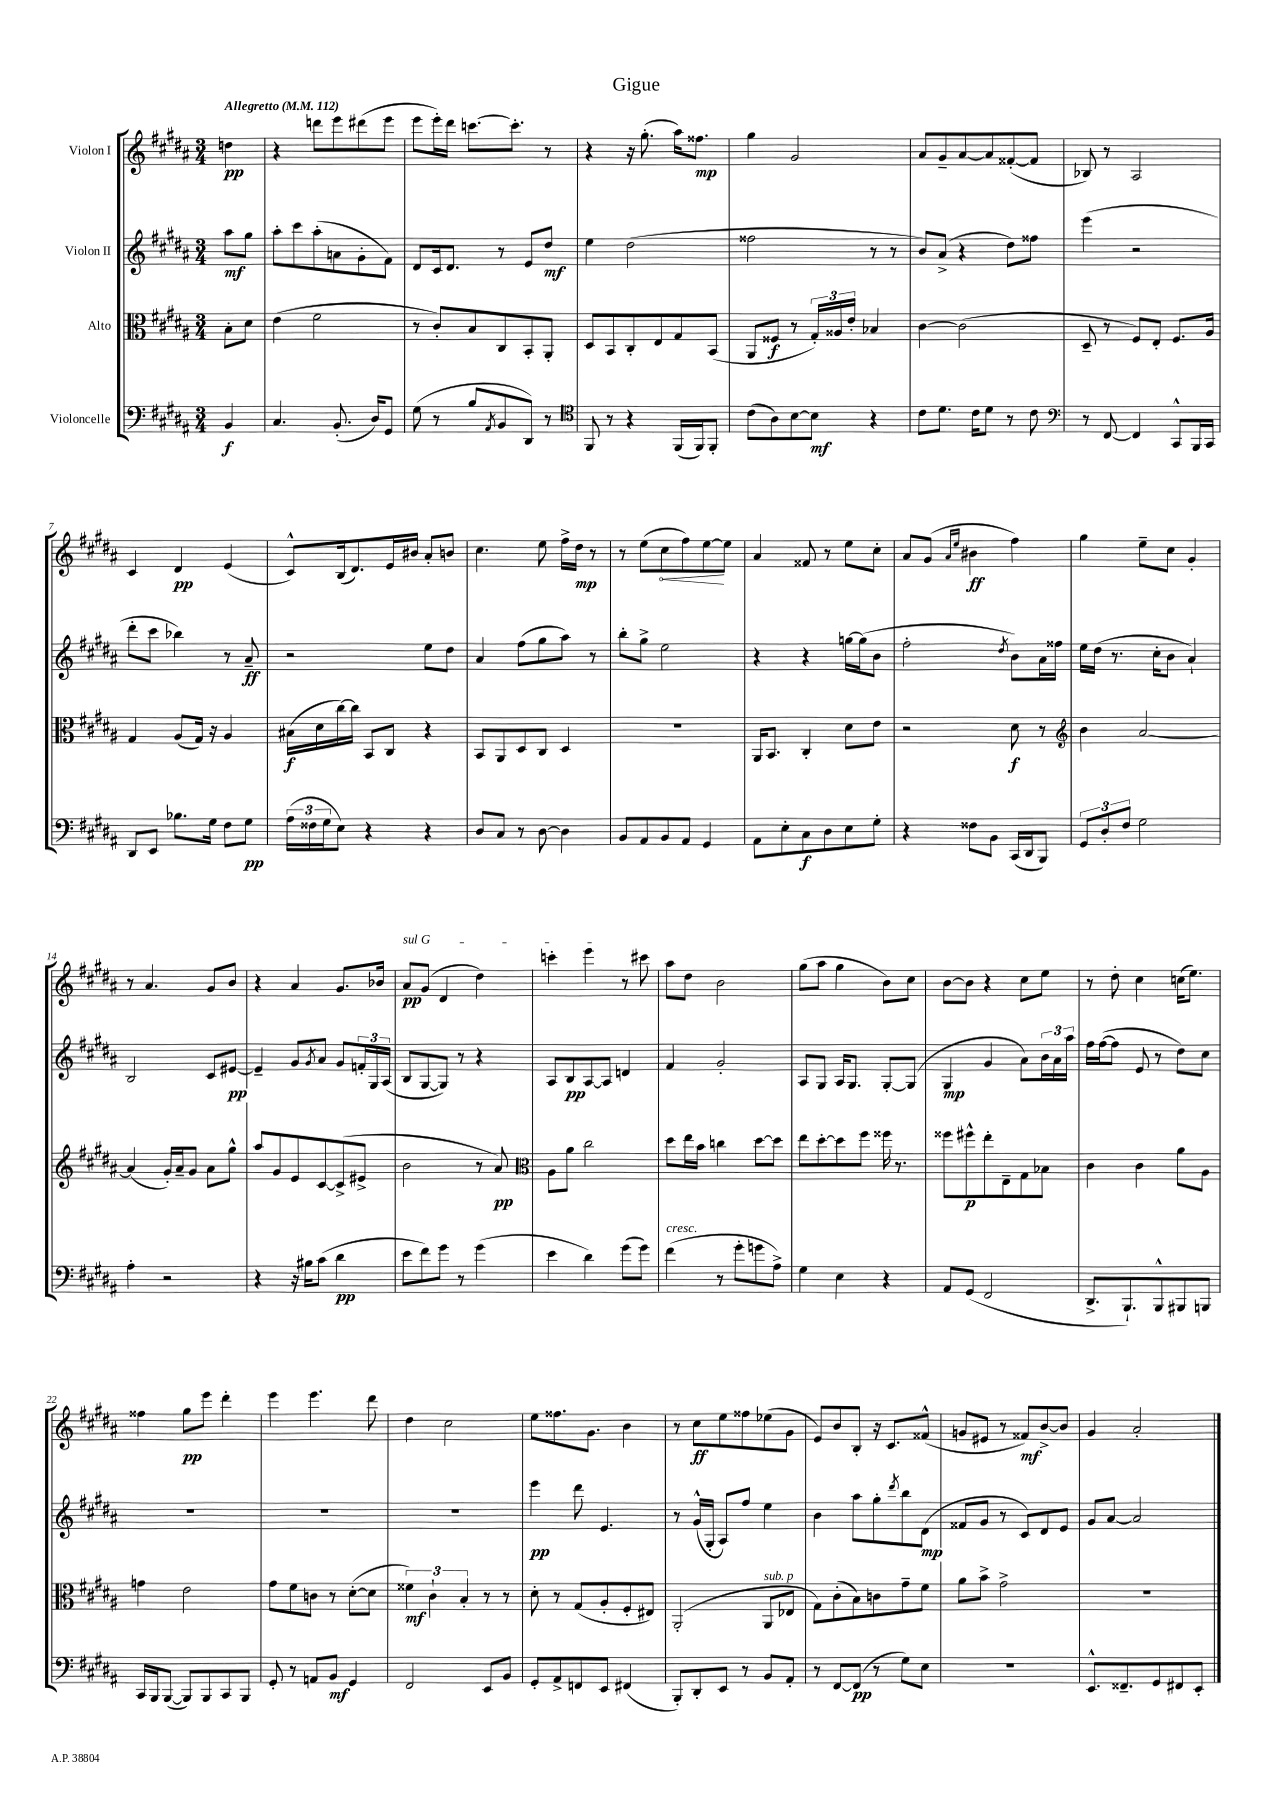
\header { title = "Gigue" }
<<
\new StaffGroup <<
\new Staff = "s0" \with { instrumentName = "Violon I" } {
    \clef treble \key b \major \numericTimeSignature \time 3/4 \partial 4 \tempo "Allegretto" 4 = 112
    d''4\pp |
    r4 d'''8 e'''8 dis'''8( e'''8 |
    e'''8 e'''16-.) dis'''16 c'''8.~ c'''8.-. r8 |
    r4 r16 gis''8.-.( ais''16) fisis''8.\mp |
    gis''4 gis'2 |
    ais'8 gis'8-- ais'8~ ais'8 fisis'8~-.( fisis'8 |
    bes8) r8 ais2 |
    cis'4 dis'4\pp e'4( |
    cis'8-^) b16( dis'8.) e'16 bis'16 ais'8-. b'8 |
    cis''4. e''8 fis''16-> dis''16\mp r8 |
    r8 e''8( \once \override Hairpin.circled-tip = ##t cis''8\< fis''8) e''8~\! e''8 |
    ais'4 fisis'8 r8 e''8 cis''8-. |
    ais'8 gis'8( \grace { ais'16 e''16 } bis'4\ff fis''4) |
    gis''4 e''8-- cis''8 gis'4-. |
    r8 ais'4. gis'8 b'8 |
    r4 ais'4 gis'8. bes'16 |
    \once \override TextSpanner.bound-details.left.text = \markup { \italic "sul G" } ais'8\pp\startTextSpan gis'8( dis'4 dis''4) |
    c'''4-. e'''4\stopTextSpan r8 cis'''8 |
    ais''8 dis''8 b'2 |
    gis''8( ais''8 gis''4 b'8) cis''8 |
    b'8~ b'8 r4 cis''8 e''8 |
    r8 dis''8-. cis''4 c''16( e''8.) |
    fisis''4 gis''8\pp e'''8 dis'''4-. |
    e'''4 e'''4. dis'''8 |
    dis''4 cis''2 |
    e''8 fisis''8. gis'8. b'4 |
    r8 cis''8\ff e''8 fisis''8 ees''8( gis'8 |
    e'8) b'8 b8-. r16 cis'8. fisis'8-^( |
    g'8 eis'8 r8 fisis'8\mf) b'8~-> b'8 |
    gis'4 ais'2-. \bar "|." |
}
\new Staff = "s1" \with { instrumentName = "Violon II" } {
    \clef treble \key b \major \numericTimeSignature \time 3/4 \partial 4
    ais''8\mf gis''8 |
    ais''8-. cis'''8 ais''8-.( a'8 gis'8-. fis'8) |
    dis'8 cis'16 dis'8. r8 e'8 dis''8\mf |
    e''4 dis''2( |
    fisis''2 r8 r8 |
    b'8) ais'8->( r4 dis''8) fisis''8 |
    e'''4( r2 |
    dis'''8-. cis'''8 bes''4) r8 ais'8--\ff |
    r2 e''8 dis''8 |
    ais'4 fis''8( gis''8 ais''8) r8 |
    b''8-. gis''8-> e''2 |
    r4 r4 g''16~ g''16( b'8 |
    fis''2-. \acciaccatura { dis''8 } b'8) ais'16 fisis''16 |
    e''16 dis''16( r8. cis''16-. b'8 ais'4-!) |
    b2 cis'8 eis'8~\pp |
    eis'4-- gis'8 \acciaccatura { gis'8 } ais'8 gis'8 \tuplet 3/2 { f'16-. gis16 ais16( } |
    b8 gis8~ gis8) r8 r4 |
    ais8 b8\pp ais8~ ais8 d'4 |
    fis'4 gis'2-. |
    ais8 gis8 ais16 gis8. gis8~-. gis8( |
    gis4\mp gis'4 ais'8) \tuplet 3/2 { b'16 ais'16 ais''16 } |
    fis''16 fis''16~( fis''8 e'8 r8 dis''8) cis''8 |
    R2. |
    R2. |
    R2. |
    e'''4\pp dis'''8 e'4. |
    r8 gis'16-^( gis16-. ais8) fis''8 e''4 |
    b'4 ais''8 gis''8-. \acciaccatura { dis'''8 } b''8 dis'8\mp( |
    fisis'8 gis'8 r8 cis'8) dis'8 e'8 |
    gis'8 ais'8~ ais'2 \bar "|." |
}
\new Staff = "s2" \with { instrumentName = "Alto" } {
    \clef alto \key b \major \numericTimeSignature \time 3/4 \partial 4
    b8-. dis'8 |
    e'4( fis'2 |
    r8 cis'8-.) b8 cis8 b,8-. ais,8-. |
    dis8 b,8 cis8-. e8 gis8 b,8( |
    ais,8 fisis8\f r8 \tuplet 3/2 { gis16-.) aisis16 e'16-. } bes4 |
    cis'4~ cis'2( |
    dis8-- r8 fis8) e8-. fis8. ais16 |
    gis4 ais8( gis16) r16 ais4 |
    bis16\f( dis'16 cis''16~) cis''16 b,8 cis8 r4 |
    b,8 ais,8 dis8 cis8 dis4 |
    R2. |
    ais,16 b,8. cis4-. dis'8 e'8 |
    r2 dis'8\f r8 |
    \clef treble b'4 ais'2~ |
    ais'4( gis'16-.) ais'16-- gis'8 ais'8 gis''8-^ |
    ais''8 gis'8 e'8 cis'8~ cis'8->( eis'8-> |
    b'2 r8 ais'8\pp) |
    \clef alto ais8 ais'8 cis''2 |
    dis''8 e''16 b'16 c''4 dis''8~ dis''8 |
    e''8 dis''8~-. dis''8 fis''8 fisis''16 r8. |
    fisis''8 fis''8-^\p e''8-. e8-- gis8 bes8 |
    cis'4 cis'4 ais'8 ais8 |
    g'4 e'2 |
    gis'8 fis'8 c'8 r8 dis'8~-.( dis'8 |
    \tuplet 3/2 { fisis'4\mf) cis'4-! b4-. } r8 r8 |
    dis'8-. r8 gis8( ais8-. fis8-. eis8) |
    ais,2-.( ais,8^\markup { \italic "sub. p" } ees8 |
    gis8) cis'8-.( b8) c'8 gis'8-- fis'8 |
    ais'8 b'8-> gis'2-> |
    R2. \bar "|." |
}
\new Staff = "s3" \with { instrumentName = "Violoncelle" } {
    \clef bass \key b \major \numericTimeSignature \time 3/4 \partial 4
    b,4\f |
    cis4. b,8.-.( dis16) gis,8 |
    gis8( r8 b8 \acciaccatura { ais,8 } b,8 dis,8) r8 |
    \clef tenor fis,8 r8 r4 fis,16( fis,16) fis,8-. |
    cis'8( ais8) b8~ b8\mf r4 |
    cis'8 dis'8. cis'16 dis'8 r8 cis'8 |
    \clef bass r8 fis,8~ fis,4 cis,8-^ b,,16 cis,16 |
    dis,8 e,8 bes8. gis16 fis8 gis8\pp |
    \tuplet 3/2 { ais16( fisis16 gis16 } e8) r4 r4 |
    dis8 cis8 r8 dis8~ dis4 |
    b,8 ais,8 b,8 ais,8 gis,4 |
    ais,8 e8-. cis8\f dis8 e8 gis8-. |
    r4 fisis8 b,8 cis,16( dis,16 b,,8) |
    \tuplet 3/2 { gis,8 dis8-. fis8 } gis2 |
    ais4-. r2 |
    r4 r16 bis16 cis'8( dis'4\pp |
    e'8 fis'8) gis'8 r8 gis'4( |
    e'4 dis'4) gis'8( gis'8) |
    fis'4^\markup { \italic "cresc." }( r8 gis'8-. g'8 ais8->) |
    gis4 e4 r4 |
    ais,8 gis,8( fis,2 |
    dis,8.-> b,,8.-!) b,,8-^ bis,,8 b,,8 |
    cis,16 b,,16 b,,8~( b,,8) b,,8 cis,8 b,,8 |
    gis,8-. r8 a,8 b,8\mf gis,4 |
    fis,2 e,8 b,8 |
    gis,8-. ais,8-> f,8 e,8 fis,4( |
    b,,8-.) dis,8-. e,8 r8 b,8 ais,8-. |
    r8 fis,8~ fis,8\pp( r8 gis8) e8 |
    R2. |
    e,8.-^ fisis,8.-- gis,8 fis,8 e,8-. \bar "|." |
}
>>
>>
